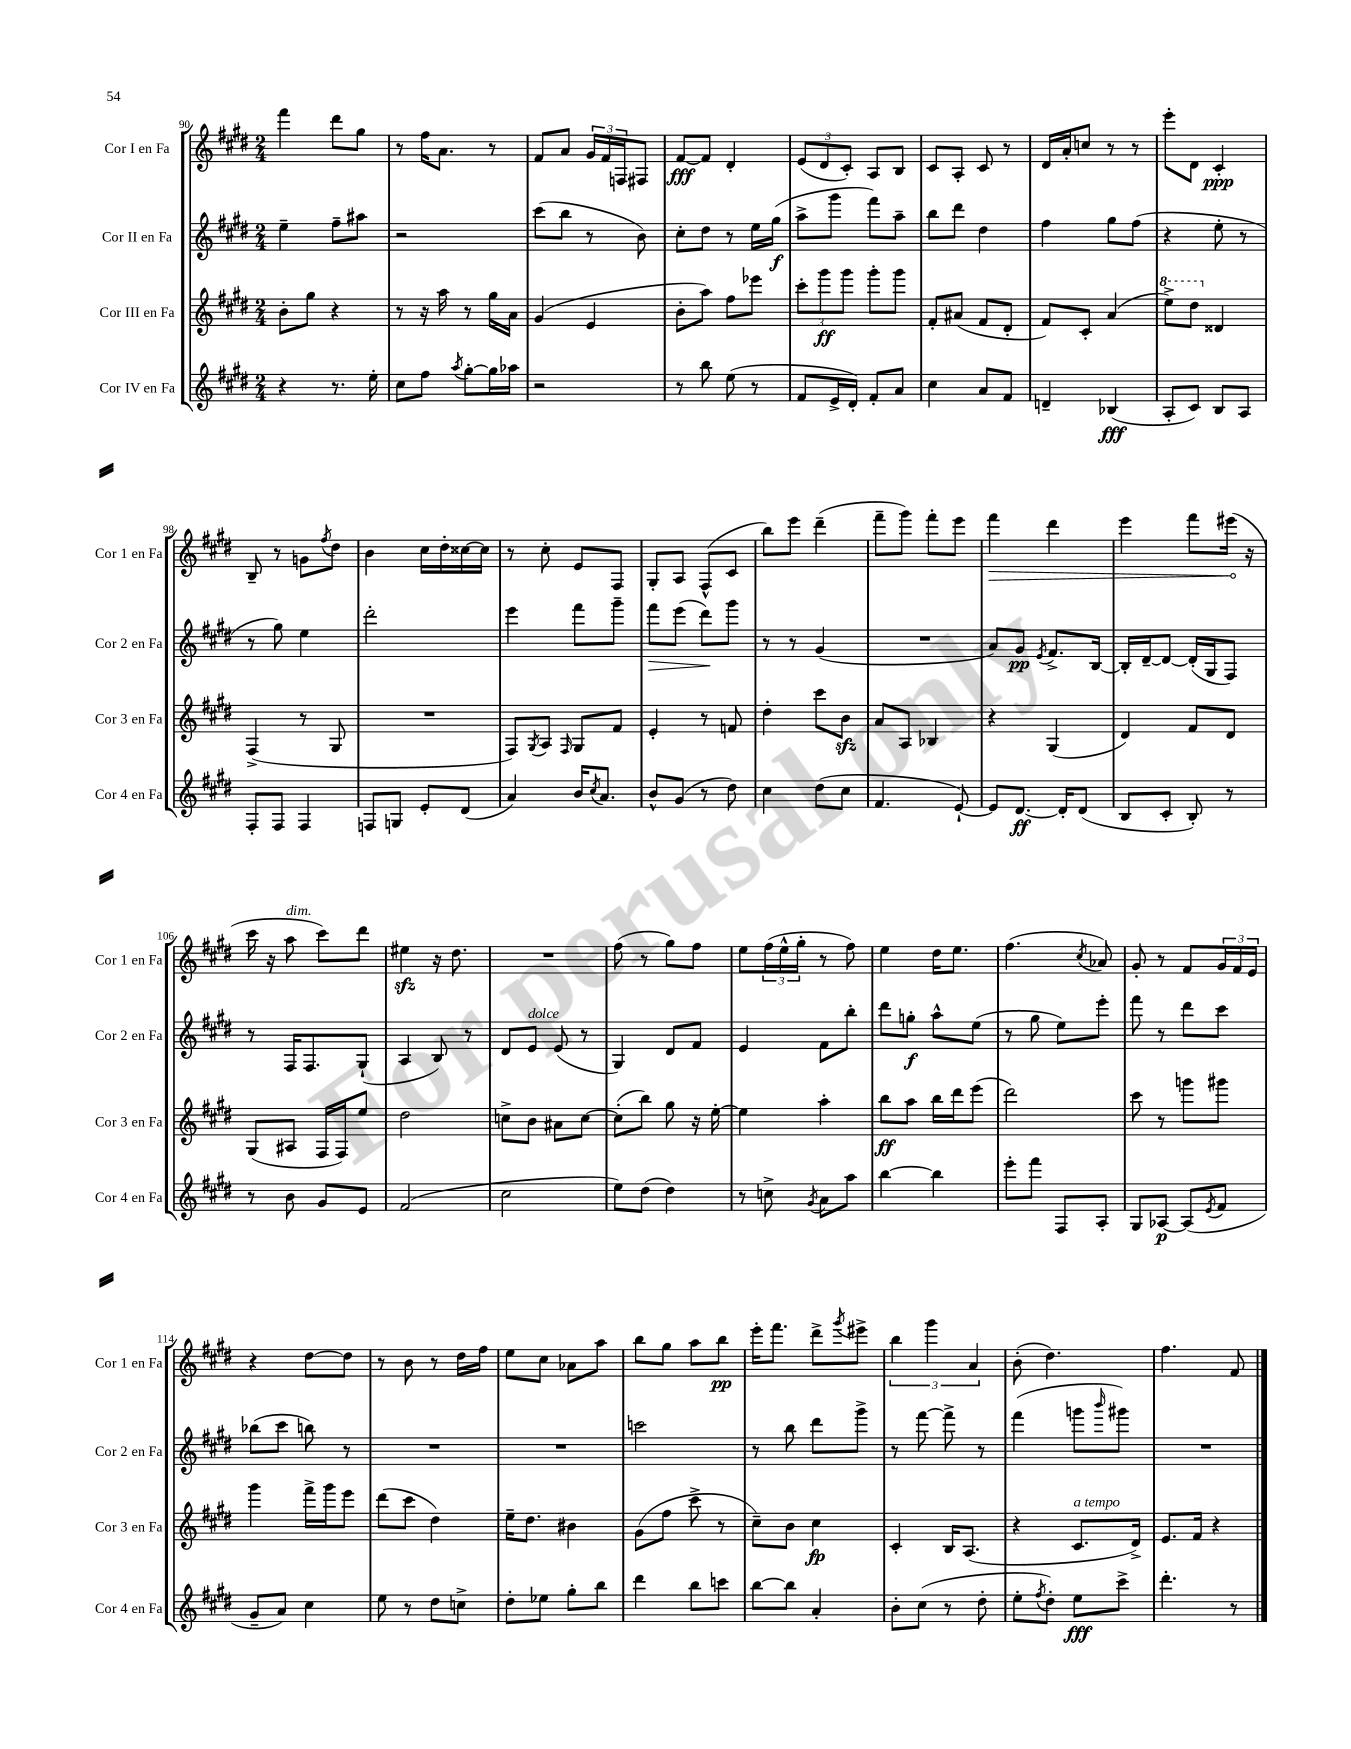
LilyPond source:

<<
\new StaffGroup <<
\new Staff = "s0" \with { instrumentName = "Cor I en Fa" shortInstrumentName = "Cor 1 en Fa" } {
    \clef treble \key e \major \numericTimeSignature \time 2/4
    fis'''4 dis'''8 gis''8 |
    r8 fis''16 a'8. r8 |
    fis'8 a'8 \tuplet 3/2 { gis'16 fis'16 f16 } fis8 |
    fis'8~\fff fis'8 dis'4-. |
    \tuplet 3/2 { e'8( dis'8 cis'8-.) } a8 b8 |
    cis'8 a8-. cis'8 r8 |
    dis'16 a'16-. c''8 r8 r8 |
    e'''8-. dis'8 cis'4-.\ppp |
    b8-- r8 g'8 \acciaccatura { fis''8 } dis''8 |
    b'4 cis''16 dis''16-. cisis''16~ cisis''16 |
    r8 cis''8-. e'8 fis8 |
    gis8-. a8 fis8-^( cis'8 |
    b''8) e'''8 dis'''4--( |
    fis'''8-- gis'''8) fis'''8-. e'''8 |
    \once \override Hairpin.circled-tip = ##t fis'''4\> dis'''4 |
    e'''4 fis'''8 eis'''16\!( r16 |
    cis'''16 r16 a''8^\markup { \italic "dim." } cis'''8) dis'''8 |
    eis''4\sfz r16 dis''8. |
    R2 |
    fis''8( r8 gis''8) fis''8 |
    e''8 \tuplet 3/2 { fis''16( e''16-^ gis''16-. } r8 fis''8) |
    e''4 dis''16 e''8. |
    fis''4.( \acciaccatura { cis''8 } aes'8) |
    gis'8-. r8 fis'8 \tuplet 3/2 { gis'16 fis'16 e'16 } |
    r4 dis''8~ dis''8 |
    r8 b'8 r8 dis''16 fis''16 |
    e''8 cis''8 aes'8 a''8 |
    b''8 gis''8 a''8 b''8\pp |
    e'''16-. fis'''8. dis'''8-> \acciaccatura { gis'''8 } eis'''8-> |
    \tuplet 3/2 { b''4 gis'''4 a'4 } |
    b'8-.( dis''4.) |
    fis''4. fis'8 \bar "|." |
}
\new Staff = "s1" \with { instrumentName = "Cor II en Fa" shortInstrumentName = "Cor 2 en Fa" } {
    \clef treble \key e \major \numericTimeSignature \time 2/4
    e''4-- fis''8-- ais''8 |
    r2 |
    cis'''8( b''8 r8 b'8) |
    cis''8-. dis''8 r8 e''16 gis''16\f( |
    a''8-> gis'''8 fis'''8) a''8-- |
    b''8 dis'''8 dis''4 |
    fis''4 gis''8 fis''8( |
    r4 e''8-. r8 |
    r8 gis''8) e''4 |
    dis'''2-. |
    e'''4 fis'''8 gis'''8-- |
    fis'''8\> e'''8( dis'''8\!) gis'''8 |
    r8 r8 gis'4( |
    R2 |
    a'8) gis'8\pp \acciaccatura { e'8 } fis'8.-> b16~ |
    b16-. dis'16~-- dis'8~ dis'16-.( gis16 fis8) |
    r8 fis16 fis8. gis8-!( |
    a4 b8) r8 |
    dis'8 e'8^\markup { \italic "dolce" } e'8( r8 |
    gis4) dis'8 fis'8 |
    e'4 fis'8 b''8-. |
    dis'''8 g''8-.\f a''8-^ e''8( |
    r8 gis''8 e''8) e'''8-. |
    fis'''8 r8 dis'''8 cis'''8 |
    bes''8( cis'''8 b''8) r8 |
    R2 |
    R2 |
    c'''2 |
    r8 b''8 dis'''8 gis'''8-> |
    r8 fis'''8~ fis'''8-> r8 |
    fis'''4( g'''8 \grace { b'''16 } gis'''8) |
    R2 \bar "|." |
}
\new Staff = "s2" \with { instrumentName = "Cor III en Fa" shortInstrumentName = "Cor 3 en Fa" } {
    \clef treble \key e \major \numericTimeSignature \time 2/4
    b'8-. gis''8 r4 |
    r8 r16 a''16 r8 gis''16 a'16 |
    gis'4( e'4 |
    b'8-. a''8) fis''8 ees'''8 |
    \tuplet 3/2 { cis'''8-. gis'''8\ff gis'''8 } gis'''8-. gis'''8 |
    fis'8-. ais'8( fis'8 dis'8-. |
    fis'8) cis'8-. a'4( |
    \ottava #1 e'''8->) dis'''8 \ottava #0 disis'4 |
    fis4->( r8 gis8 |
    R2 |
    fis8) \acciaccatura { gis8 } a8 \grace { fis16 } gis8 fis'8 |
    e'4-. r8 f'8 |
    dis''4-. cis'''8 b'8\sfz |
    a'8 a8 bes4 |
    r4 gis4( |
    dis'4) fis'8 dis'8 |
    gis8( ais8 fis16 fis16) e''8 |
    dis''2 |
    c''8-> b'8 ais'8 c''8~ |
    c''8-.( b''8) gis''8 r16 e''16~-. |
    e''4 a''4-. |
    b''8\ff a''8 b''16 dis'''16 e'''8( |
    dis'''2) |
    cis'''8 r8 g'''8 gis'''8 |
    gis'''4 fis'''16-> gis'''16 e'''8 |
    dis'''8( cis'''8 dis''4) |
    e''16-- dis''8. bis'4 |
    gis'8( fis''8 cis'''8-> r8 |
    cis''8--) b'8 cis''4\fp |
    cis'4-. b16 a8.( |
    r4 cis'8.^\markup { \italic "a tempo" } dis'16->) |
    e'8. fis'16 r4 \bar "|." |
}
\new Staff = "s3" \with { instrumentName = "Cor IV en Fa" shortInstrumentName = "Cor 4 en Fa" } {
    \clef treble \key e \major \numericTimeSignature \time 2/4
    r4 r8. e''16-. |
    cis''8 fis''8 \acciaccatura { a''8 } gis''8~-. gis''16 aes''16 |
    r2 |
    r8 b''8 e''8( r8 |
    fis'8 e'16-> dis'16-.) fis'8-. a'8 |
    cis''4 a'8 fis'8 |
    d'4-- bes4\fff( |
    a8-. cis'8) b8 a8 |
    fis8-. fis8 fis4 |
    f8 g8 e'8-. dis'8( |
    a'4) b'16 \acciaccatura { cis''8 } a'8. |
    b'8-^ gis'8( r8 dis''8) |
    cis''4 dis''8( cis''8 |
    fis'4. e'8~-!) |
    e'8 dis'8.~\ff dis'16-. dis'8( |
    b8 cis'8-. b8-.) r8 |
    r8 b'8 gis'8 e'8 |
    fis'2( |
    cis''2 |
    e''8) dis''8( dis''4) |
    r8 c''8-> \acciaccatura { gis'8 } a'8 a''8 |
    b''4~ b''4 |
    e'''8-. fis'''8 fis8 a8-. |
    gis8 aes8~\p aes8( \acciaccatura { e'8 } fis'8 |
    gis'8-- a'8) cis''4 |
    e''8 r8 dis''8 c''8-> |
    dis''8-. ees''8 gis''8-. b''8 |
    dis'''4 b''8 c'''8 |
    b''8~ b''8 a'4-. |
    b'8-. cis''8( r8 dis''8-. |
    e''8-. \acciaccatura { fis''8 } dis''8-.) e''8\fff cis'''8-> |
    dis'''4.-. r8 \bar "|." |
}
>>
>>
\layout { \context { \Score currentBarNumber = #90 } }
